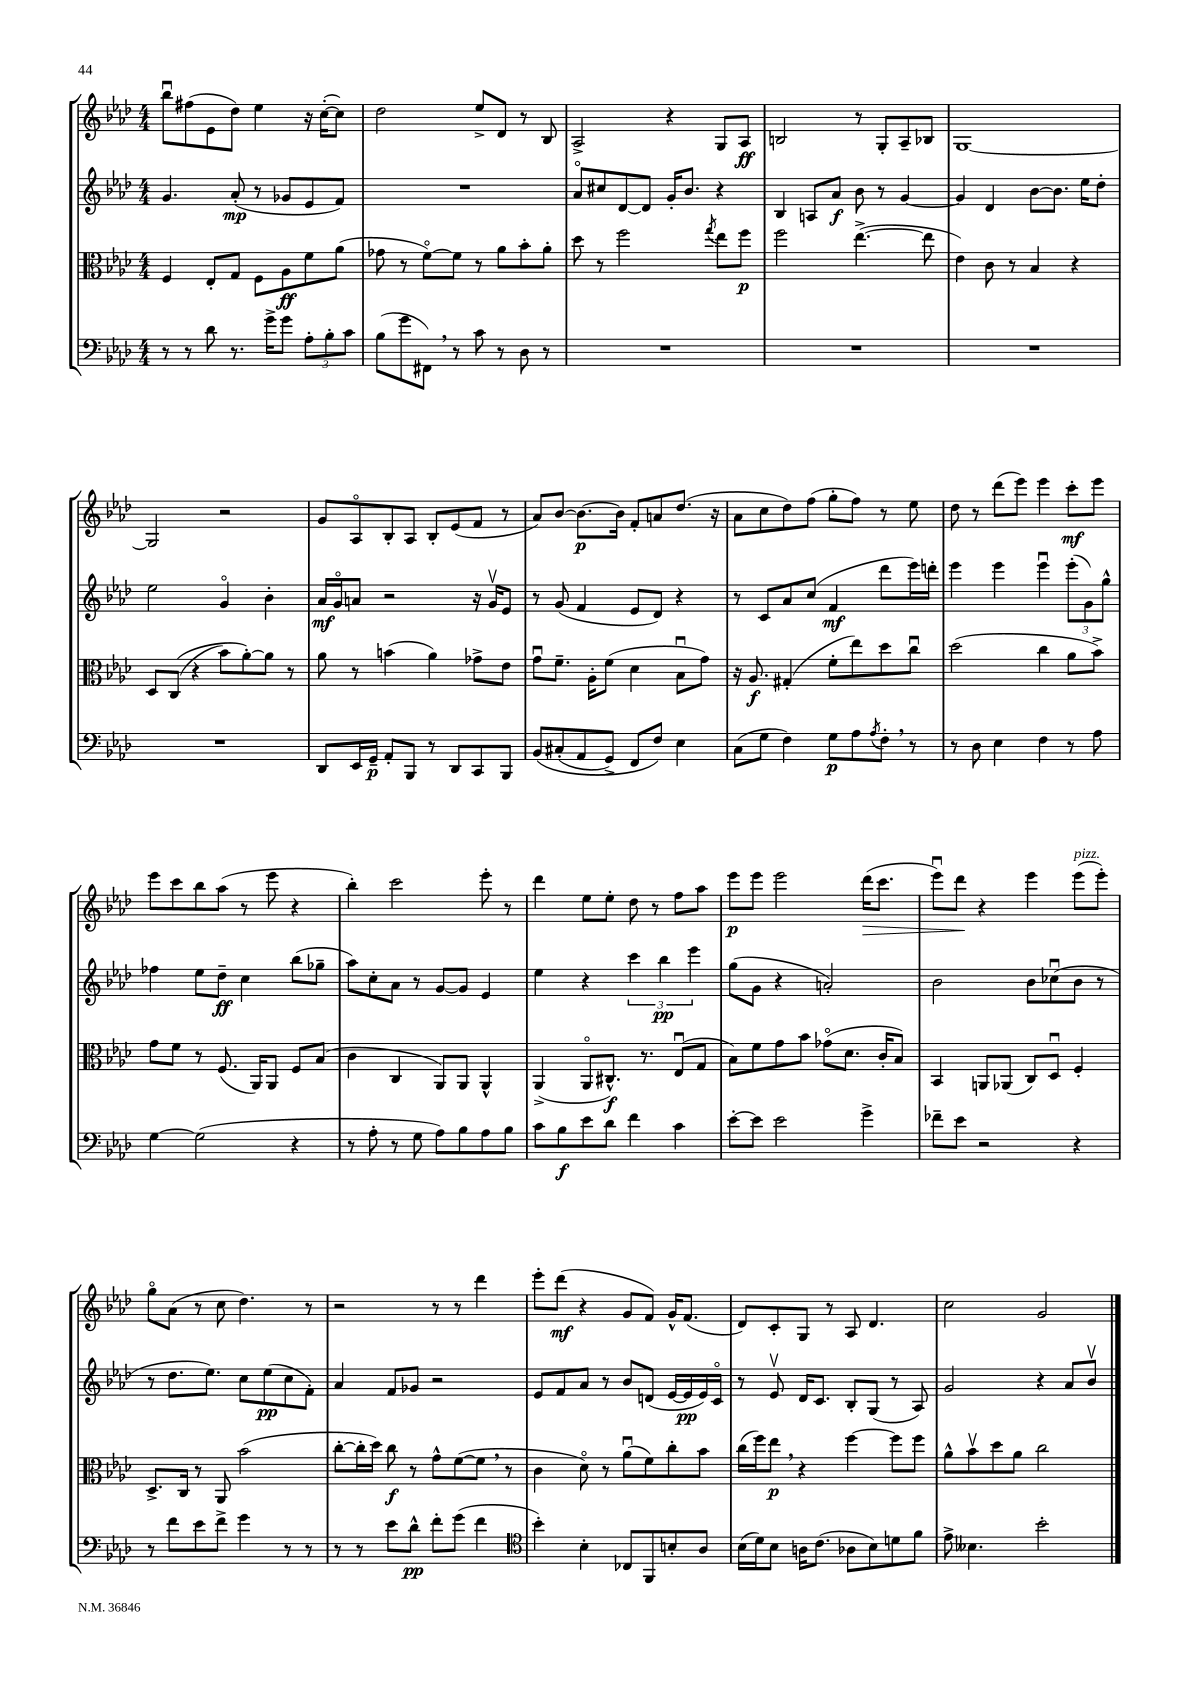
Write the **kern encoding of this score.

**kern	**dynam	**kern	**dynam	**kern	**dynam	**kern	**dynam
*part4	*part4	*part3	*part3	*part2	*part2	*part1	*part1
*staff4	*staff4	*staff3	*staff3	*staff2	*staff2	*staff1	*staff1
*clefF4	*	*clefC3	*	*clefG2	*	*clefG2	*
*k[b-e-a-d-]	*	*k[b-e-a-d-]	*	*k[b-e-a-d-]	*	*k[b-e-a-d-]	*
*M4/4	*	*M4/4	*	*M4/4	*	*M4/4	*
=5	=5	=5	=5	=5	=5	=5	=5
8r	.	4F/	.	4.g/	.	8bb-u\L	.
8r	.	.	.	.	.	(8ff#X\	.
8d-\	.	8E-'/L	.	.	.	8e-\	.
8.r	.	8G/J	.	(8a-'/	mp	8dd-\J)	.
.	.	8F\L	.	8r	.	4ee-\	.
16g^\KL	.	.	.	.	.	.	.
8g\J	.	8A-\	ff	8g-X/L	.	.	.
12A-'\L	.	8f\	.	8e-/	.	16r	.
.	.	.	.	.	.	([16cc'\KL	.
12B-'\	.	.	.	.	.	.	.
.	.	(8a-\J	.	8f/J)	.	8cc\J])	.
12c\J	.	.	.	.	.	.	.
=6	=6	=6	=6	=6	=6	=6	=6
(8B-\L	.	8g-X\	.	1r	.	2dd-\	.
8g\	.	8r	.	.	.	.	.
8FF#X,\J)	.	[8f\L)	.	.	.	.	.
8r	.	8f\J]	.	.	.	.	.
8c\	.	8r	.	.	.	8ee-^/L	.
8r	.	8a-\L	.	.	.	8d-/J	.
8D-\	.	8b-'\	.	.	.	8r	.
8r	.	8a-'\J	.	.	.	8B-/	.
=7	=7	=7	=7	=7	=7	=7	=7
1r	.	8dd-\	.	8a-/L	.	2A-^/	.
.	.	8r	.	8cc#X/	.	.	.
.	.	2ff\	.	[8d-/	.	.	.
.	.	.	.	8d-/J]	.	.	.
.	.	.	.	16g'/KL	.	4r	.
.	.	.	.	8.b-/J	.	.	.
.	.	8qgg/	.	.	.	.	.
.	.	8ee-\L	.	4r	.	8G/L	.
.	.	8ff\J	p	.	.	8A-/J	ff
=8	=8	=8	=8	=8	=8	=8	=8
1r	.	2ff\	.	4B-/	.	2Bn/	.
.	.	.	.	8An/L	.	.	.
.	.	.	.	8a-/J	f	.	.
.	.	([4.ee-^\	.	8b-\	.	8r	.
.	.	.	.	8r	.	8G'/L	.
.	.	.	.	[4g/	.	8A-~/	.
.	.	8ee-\]	.	.	.	8B-X/J	.
=9	=9	=9	=9	=9	=9	=9	=9
1r	.	4e-\)	.	4g/]	.	[1G	.
.	.	8c\	.	4d-/	.	.	.
.	.	8r	.	.	.	.	.
.	.	4B-/	.	[8b-\L	.	.	.
.	.	.	.	8.b-\J]	.	.	.
.	.	4r	.	.	.	.	.
.	.	.	.	16ee-\KL	.	.	.
.	.	.	.	8dd-'\J	.	.	.
!!LO:LB:g=z
=10	=10	=10	=10	=10	=10	=10	=10
1r	.	8D-/L	.	2ee-\	.	2G/]	.
.	.	((8C/J	.	.	.	.	.
.	.	4r	.	.	.	.	.
.	.	8b-\L)	.	4g/	.	2r	.
.	.	[8a-'\)	.	.	.	.	.
.	.	8a-\J]	.	4b-'\	.	.	.
.	.	8r	.	.	.	.	.
=11	=11	=11	=11	=11	=11	=11	=11
8DD-/L	.	8a-\	.	16a-/LL	mf	8g/L	.
.	.	.	.	16g/J	.	.	.
16EE-/L	.	8r	.	8an/J	.	8A-/	.
16GG~/JJ	p	.	.	.	.	.	.
8AA-'/L	.	(4bn\	.	2r	.	8B-'/	.
8BBB-/J	.	.	.	.	.	8A-/J	.
8r	.	4a-\)	.	.	.	8B-'/L	.
8DD-/L	.	.	.	.	.	(8e-/	.
8CC/	.	8g-X^\L	.	16r	.	8f/J	.
.	.	.	.	16gv/KL	.	.	.
8BBB-/J	.	8e-\J	.	8e-/J	.	8r	.
=12	=12	=12	=12	=12	=12	=12	=12
(8BB-/L	.	8gu\L	.	8r	.	8a-/L)	.
(8C#X'/	.	8.f~\J	.	(8g/	.	[8b-/J	.
8AA-/	.	.	.	4f/	.	8.b-\L_	p
.	.	16A-'\KL	.	.	.	.	.
8GG^/J)	.	(8f\J	.	.	.	.	.
.	.	.	.	.	.	16b-\Jk]	.
8FF/L	.	4d-\	.	8e-/L	.	8f'/L	.
8F/J)	.	.	.	8d-/J)	.	8an/	.
4E-\	.	8B-u\L	.	4r	.	(8.dd-/J	.
.	.	8g\J)	.	.	.	.	.
.	.	.	.	.	.	16r	.
=13	=13	=13	=13	=13	=13	=13	=13
(8C\L	.	16r	.	8r	.	8a-\L	.
.	.	8.A-/	f	.	.	.	.
8G\J	.	.	.	8c/L	.	8cc\	.
4F\)	.	(4G#X'/	.	8a-/	.	8dd-\)	.
.	.	.	.	(8cc/J	.	(8ff\J	.
8G\L	p	8f'\L	.	4f/	mf	8gg'\L	.
8A-\	.	8ee-\)	.	.	.	8ff\J)	.
8qA-/	.	.	.	.	.	.	.
8F',\J	.	8dd-\	.	8ddd-\L	.	8r	.
8r	.	8ccu\J	.	16eee-\L)	.	8ee-\	.
.	.	.	.	16dddn'\JJ	.	.	.
=14	=14	=14	=14	=14	=14	=14	=14
8r	.	(2dd-\	.	4eee-\	.	8dd-\	.
8D-\	.	.	.	.	.	8r	.
4E-\	.	.	.	4eee-\	.	(8ddd-\L	.
.	.	.	.	.	.	8eee-\J)	.
4F\	.	4cc\	.	4eee-u\	.	4eee-\	.
8r	.	8a-\L	.	(12eee-'\L	.	8ccc'\L	mf
.	.	.	.	12g\)	.	.	.
8A-\	.	8b-^\J)	.	.	.	8eee-\J	.
.	.	.	.	12gg^^\J	.	.	.
!!LO:LB:g=z
=15	=15	=15	=15	=15	=15	=15	=15
[4G\	.	8g\L	.	4ff-X\	.	8eee-\L	.
.	.	8f\J	.	.	.	8ccc\	.
(2G\]	.	8r	.	8ee-\L	.	8bb-\	.
.	.	(8.F/	.	8dd-~\J	ff	(8aa-\J	.
.	.	.	.	4cc\	.	8r	.
.	.	16AA-/KL)	.	.	.	.	.
.	.	8AA-/J	.	.	.	8eee-\	.
4r	.	8F/L	.	(8bb-\L	.	4r	.
.	.	(8B-/J	.	8gg-X~\J	.	.	.
=16	=16	=16	=16	=16	=16	=16	=16
8r	.	4c\	.	8aa-\L)	.	4bb-'\)	.
8A-'\	.	.	.	8cc'\	.	.	.
8r	.	4C/	.	8a-\J	.	2ccc\	.
8G\	.	.	.	8r	.	.	.
8A-\L)	.	8AA-/L)	.	[8g/L	.	.	.
8B-\	.	8AA-/J	.	8g/J]	.	.	.
8A-\	.	4AA-^^/	.	4e-/	.	8eee-'\	.
8B-\J	.	.	.	.	.	8r	.
=17	=17	=17	=17	=17	=17	=17	=17
8c\L	.	(4AA-^/	.	4ee-\	.	4ddd-\	.
8B-\	f	.	.	.	.	.	.
8e-\	.	8AA-/L	.	4r	.	8ee-\L	.
8d-\J	.	8.C#X^^/J)	f	.	.	8ee-'\J	.
4f\	.	.	.	6ccc\	.	8dd-\	.
.	.	8.r	.	.	.	.	.
.	.	.	.	.	.	8r	.
.	.	.	.	6bb-\	pp	.	.
4c\	.	(8E-u/L	.	.	.	8ff\L	.
.	.	.	.	6eee-\	.	.	.
.	.	8G/J	.	.	.	8aa-\J	.
=18	=18	=18	=18	=18	=18	=18	=18
[8e-'\L	.	8B-\L)	.	(8gg\L	.	8eee-\L	p
8e-\J]	.	8f\	.	8g\J	.	8eee-\J	.
2e-\	.	8g\	.	4r	.	2eee-\	.
.	.	8b-\J	.	.	.	.	.
.	.	(8g-X\L	.	2an'/)	.	.	.
.	.	8.d-\J	.	.	.	.	.
!	!	!	!	!	!	!	!LO:HP:b
4g^\	.	.	.	.	.	(16ddd-\KL	>
.	.	16c'/KL	.	.	.	8.ccc\J	.
.	.	8B-/J)	.	.	.	.	.
=19	=19	=19	=19	=19	=19	=19	=19
8f-X~\L	.	4BB-/	.	2b-\	.	8eee-u\L)	.
8e-\J	.	.	.	.	.	8ddd-\J	.
2r	.	8AAn/L	.	.	.	4r	]
.	.	(8AA-X/J	.	.	.	.	.
.	.	8C/L)	.	8b-\L	.	4eee-\	.
.	.	8D-u/J	.	(8cc-Xu\	.	.	.
!	!	!	!	!	!	!LO:TX:a:i:t=pizz.	!
4r	.	4F'/	.	8b-\J	.	(8eee-\L	.
.	.	.	.	8r	.	8eee-'\J)	.
!!LO:LB:g=z
=20	=20	=20	=20	=20	=20	=20	=20
8r	.	8.D-^/L	.	8r	.	8gg\L	.
8f\L	.	.	.	8.dd-\L	.	(8a-\J	.
.	.	16C/Jk	.	.	.	.	.
8e-\	.	8r	.	.	.	8r	.
.	.	.	.	8.ee-\J)	.	.	.
8f^\J	.	8AA-/	.	.	.	8cc\	.
4g\	.	(2b-\	.	8cc\L	.	4.dd-\)	.
.	.	.	.	(8ee-\	pp	.	.
8r	.	.	.	8cc\	.	.	.
8r	.	.	.	8f'\J)	.	8r	.
=21	=21	=21	=21	=21	=21	=21	=21
8r	.	[8cc'\L	.	4a-/	.	2r	.
8r	.	16cc'\L]	.	.	.	.	.
.	.	16dd-\JJ)	.	.	.	.	.
8e-\L	.	8cc\	f	8f/L	.	.	.
8d-^^\J	pp	8r	.	8g-X/J	.	.	.
8f'\L	.	8g^^\L	.	2r	.	8r	.
(8g\J	.	([8f\	.	.	.	8r	.
4f\	.	8f,\J]	.	.	.	4ddd-\	.
.	.	8r	.	.	.	.	.
=22	=22	=22	=22	=22	=22	=22	=22
*clefC4	*	*	*	*	*	*	*
4b-'\)	.	4c\	.	8e-/L	.	8eee-'\L	.
.	.	.	.	8f/	.	(8ddd-\J	mf
4B-'\	.	8d-\)	.	8a-/J	.	4r	.
.	.	8r	.	8r	.	.	.
8C-X/L	.	(8a-u\L	.	8b-/L	.	8g/L	.
8FF/	.	8f\)	.	(8dn/J	.	8f/J)	.
8Bn'/	.	8cc'\	.	[16e-/LL	.	16g^^/KL	.
.	.	.	.	16e-/]	pp	(8.f/J	.
8A-/J	.	8b-\J	.	16e-/)	.	.	.
.	.	.	.	16c/JJ	.	.	.
=23	=23	=23	=23	=23	=23	=23	=23
(16B-\LL	.	(16cc\LL	.	8r	.	8d-/L)	.
16d-\J)	.	16ff\J)	.	.	.	.	.
8B-\J	.	8ee-,\J	p	8e-v/	.	8c'/	.
16An\KL	.	4r	.	16d-/KL	.	8G/J	.
(8.c\J	.	.	.	8.c/J	.	.	.
.	.	.	.	.	.	8r	.
8A-X\L	.	[4ff\	.	8B-'/L	.	8A-/	.
8B-\)	.	.	.	(8G/J	.	4.d-/	.
8dn\	.	8ff\L]	.	8r	.	.	.
8f\J	.	8ff\J	.	8A-/)	.	.	.
=24	=24	=24	=24	=24	=24	=24	=24
8e-^\	.	8a-^^\L	.	2g/	.	2cc\	.
4.B--X\	.	8b-v\	.	.	.	.	.
.	.	8dd-\	.	.	.	.	.
.	.	8a-\J	.	.	.	.	.
2b-'\	.	2cc\	.	4r	.	2g/	.
.	.	.	.	8a-/L	.	.	.
.	.	.	.	8b-v/J	.	.	.
==	==	==	==	==	==	==	==
*-	*-	*-	*-	*-	*-	*-	*-
